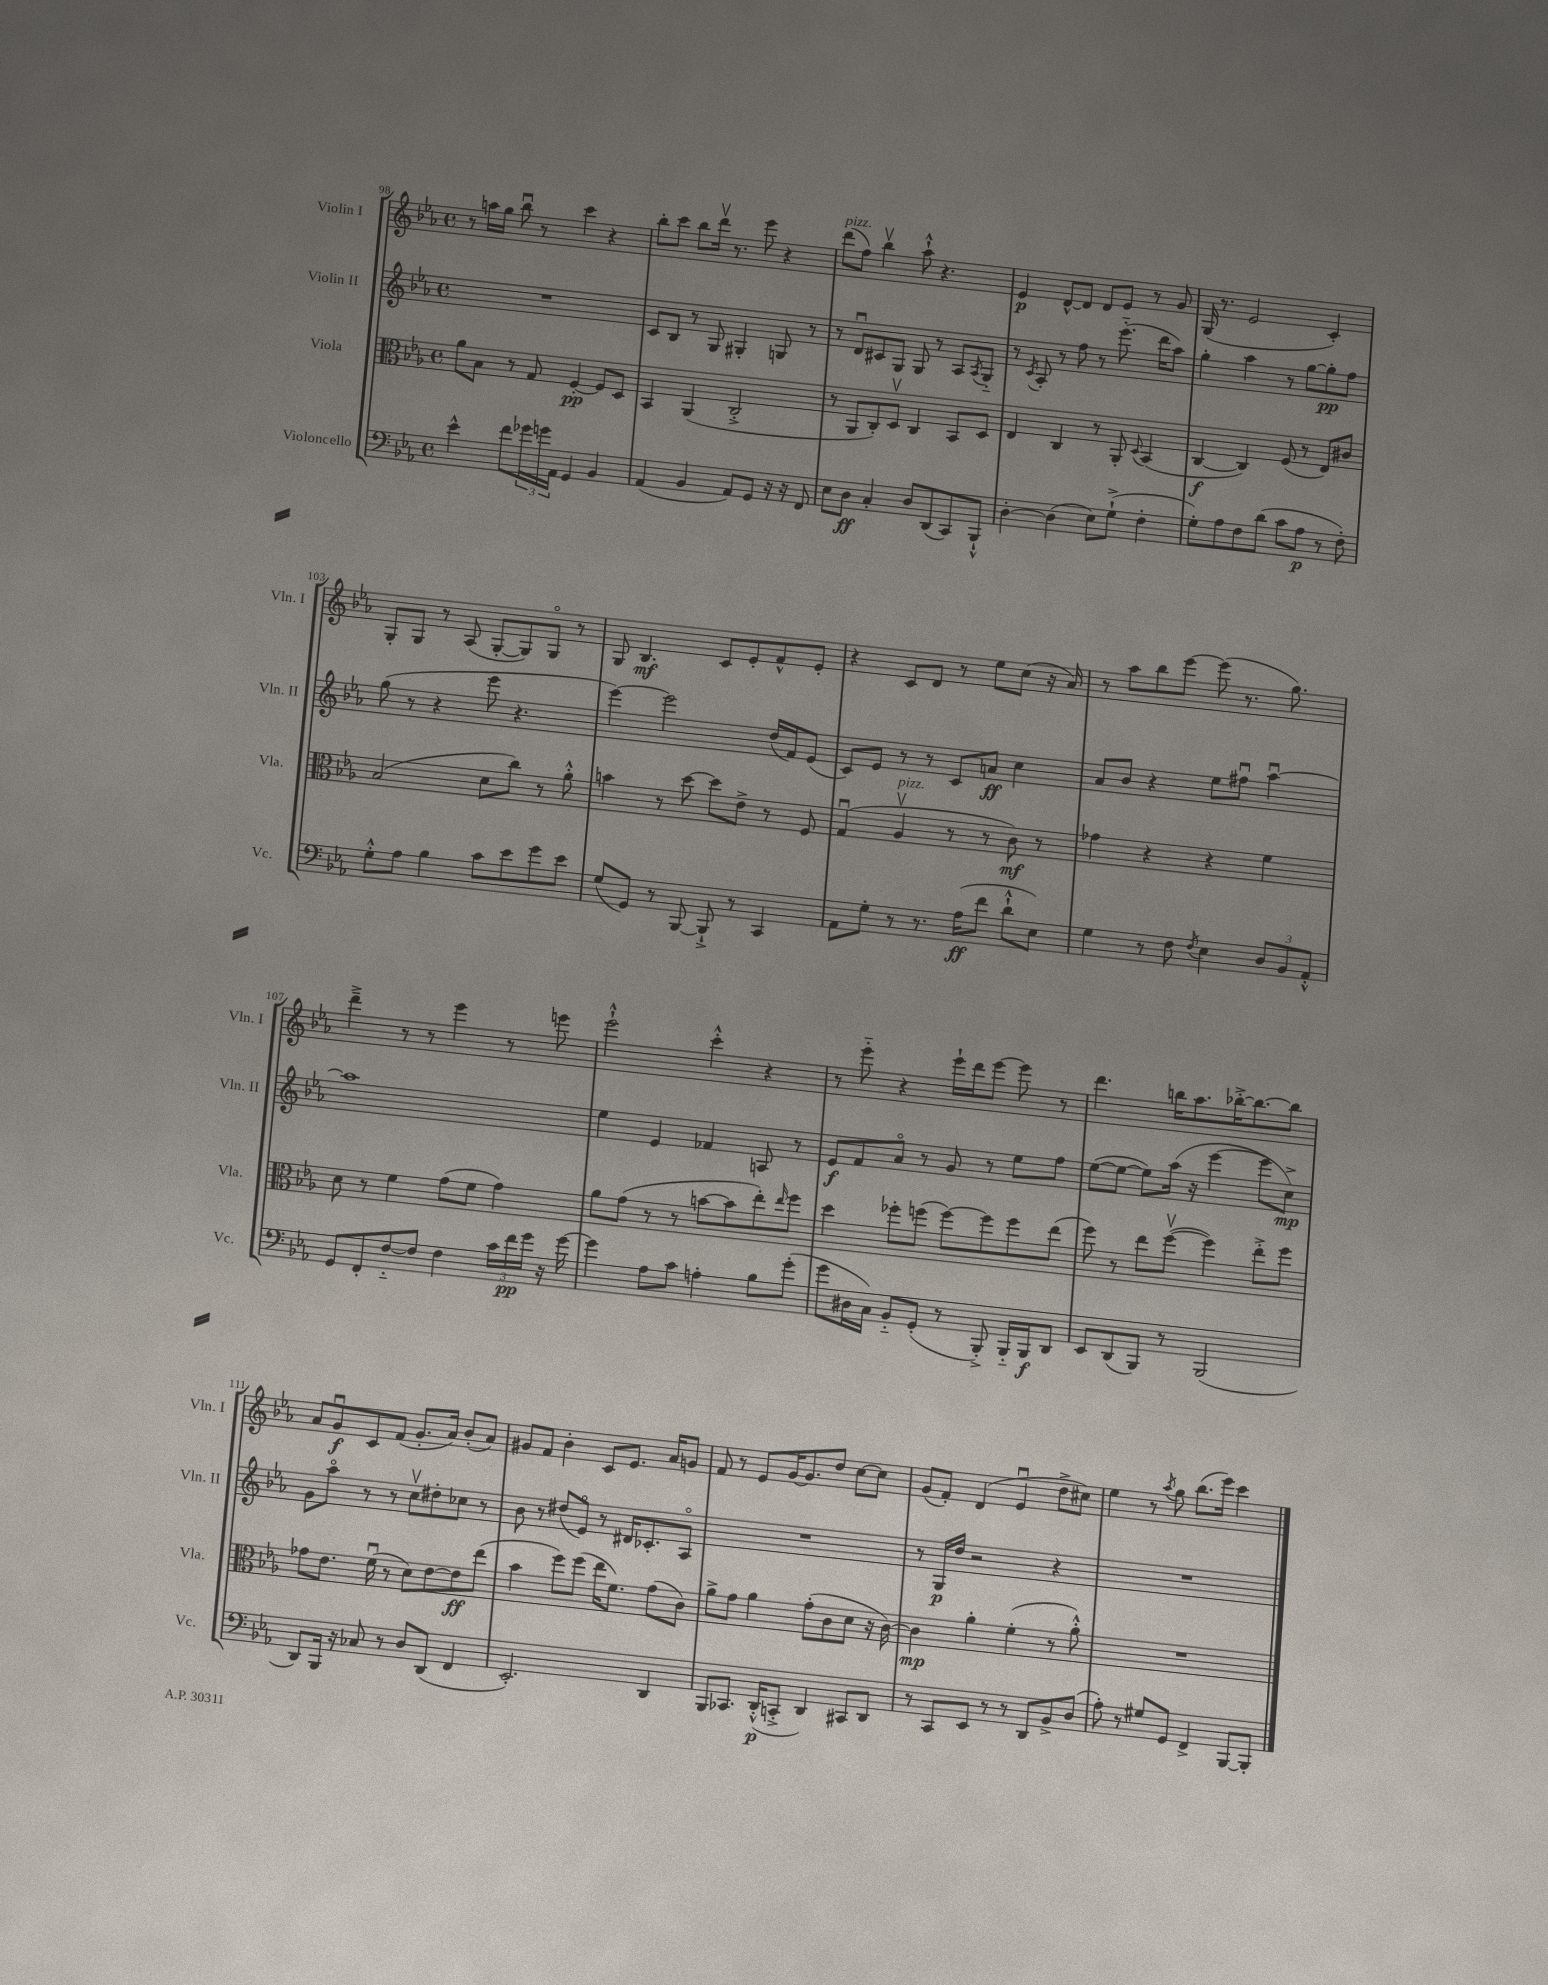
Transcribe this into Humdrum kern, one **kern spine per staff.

**kern	**kern	**kern	**kern
*staff4	*staff3	*staff2	*staff1
*clefF4	*clefC3	*clefG2	*clefG2
*k[b-e-a-]	*k[b-e-a-]	*k[b-e-a-]	*k[b-e-a-]
*M4/4	*M4/4	*M4/4	*M4/4
*met(c)	*met(c)	*met(c)	*met(c)
4e-^^\	8a-\L	1r	8r
.	8B-\J	.	16aa\LL
.	.	.	16gg\JJ
8f\L	8r	.	8bb-u\
24g-\L	8G/	.	8r
24g\	.	.	.
24AA-\JJ	.	.	.
4GG/	[4F'/	.	4ccc\
4BB-/	8F/]L	.	4r
.	8D/J	.	.
=	=	=	=
(4AA-/	4BB-/	8c/L	8bb-'\L
.	.	8B-/J	8ccc\J
4BB-/	(4AA-/	8r	8bb-\L
.	.	8G/	16dddv\Jk
.	.	.	8.r
8AA-/L)	2C'^/	4G#'/	.
8GG/J	.	.	8eee-\
16r	.	8G/	4r
16r	.	.	.
8FF/	.	8r	.
=	=	=	=
8E-\L	8r	8r	(8ddd\L
8D\J	8AA-/L	8du/L	8ff\J)
4C'/	8C'/)	8c#/	4bb-v\
.	8Dv/J	8G/J	.
8D/L	4C/	8G/	8aa-`^^\
(8DD/	.	8r	4.r
8CC/)	8BB-/L	8A-/L	.
.	.	8qA-/	.
8BBB-`^^/J	8D/J	8G'~/J	.
=	=	=	=
[4D'\	4E-/	8r	4e-/
.	.	8qc/	.
.	.	8A-'/	.
(4D\]	4C/	8r	[8d^^/L
.	.	8ff\	8d/]J
8E-\L)	8r	8r	8d/L
(8G`^\J	8AA-'/	(8.eee-'~\	8e-/J
.	8qqD/	.	.
4F'\	(4BB-/	.	8r
.	.	16ddd\LK	.
.	.	8aa-\J)	8g/
=	=	=	=
8G'\L)	[4C/	4gg'\	(16G/
.	.	.	8.r
8A-\	.	.	.
8F\	4C/])	4aa-\	2e-/
(8d\J	.	.	.
8c\L	(8F/	8r	.
8A-\J	8r	[8gg\L	.
8r	8E-/L)	8gg'\]	4c'/)
8F'\)	8c#/J	8ff\J	.
=	=	=	=
8G'^^\L	(2B-/	(8gg\	8G'/L
8A-\J	.	8r	8G/J
4B-\	.	4r	8r
.	.	.	(8A-/
8c\L	8d\L	8eee-\	[8G'/L
8e-\	8cc\J)	4.r	8G/])
8g\	8r	.	8Go/J
8e-\J	8a-'^^\	.	8r
=	=	=	=
(8G/L	4b\	[4eee-\)	8G/
8GG/J)	.	.	4.B-/
8r	8r	2eee-\]	.
[8BBB-/	[8dd\	.	.
8BBB-`^/]	8dd\]L	.	8c/L
8r	8e-^\J	.	8e-'/
4CC/	8r	(16dd/LL	8f^^/
.	.	16f/J)	.
.	8F/	(8e-/J	8e-'/J
=	=	=	=
8AA-\L	(4Gu/	8c/L)	4r
8G'\J	.	8e-/J	.
8r	4A-v/	8r	8c/L
8.r	.	8r	8d/J
.	8r	8c/L	8r
(16A-\LK	.	.	.
8f\J	8r	8a/J	8ee-\L
8d`^^\L	8c\)	4cc\	(8cc\J
8E-\J)	8r	.	16r
.	.	.	16a-/)
=	=	=	=
4G\	4g-\	8a-/L	8r
.	.	8b-/J	8aa-\L
8r	4r	4r	8bb-\
8F\	.	.	[8eee-\J
8qF/	.	.	.
4E-\	4r	8ee-\L	(8eee-\]
.	.	8ff#u\J	8.r
12D/L	4f\	[4aa-u\	.
.	.	.	8.gg\)
12BB-/	.	.	.
12AA-'^^/J	.	.	.
=	=	=	=
8GG/L	8d\	1aa-]	4ddd~^\
8FF'/	8r	.	.
[8F'~/	4f\	.	8r
8F/]J	.	.	8r
4F\	(8g\L	.	4eee-\
.	8f\J	.	.
24c\LL	4g\)	.	8r
24f\	.	.	.
24g\JJ	.	.	.
16r	.	.	8eee\
[16g\	.	.	.
=	=	=	=
4g\]	8a-\L	4ee-\	2eee-`^^\
.	(8g\J	.	.
8A-\L	8r	4e-/	.
8c\J	8r	.	.
4A'\	[8b\L	4f-/	4ccc'^^\
.	8b\]	.	.
8B-\L	8ee-'\)	8A/	4r
.	16qqee-/	.	.
(8g'\J	8ff\J	8r	.
=	=	=	=
8g\L	4dd\	8e-/L	8r
16D#\L	.	8f/	8eee-'~\
16C\JJ)	.	.	.
8BB-'~/L	8ff-'\L	8a-o/J	4r
(8GG'/J	(8ff\J	8r	.
8r	[8ff\L)	8g/	16eee-`\LL
.	.	.	16ddd\J
8BBB-'^/)	8ff\]	8r	[8eee-\J
16BBB-'~/LL	8ff\	8ee-\L	8eee-\]
16BBB-/J	.	.	.
8DD/J	(8ee-\J	8ff\J	8r
=	=	=	=
8EE-/L	8ff\)	([8ee-\L	4.ddd\
(8DD/	8r	8ee-\_J	.
8BBB-/J)	8ee-\L	8ee-\]L)	.
8r	([8ffv\J	(16aa-\Jk	16bb\LK
.	.	16r	8.aa-\
(2BBB-/	4ff\])	[4eee-\	.
.	.	.	[16bb-'^\K
.	.	.	8.bb-\_
.	8ee-'^\L	8eee-\]L	.
.	8ff\J	8cc^\J)	8bb-\]J
=	=	=	=
8DD/L)	8g-\L	8g\L	8a-/L
16BBB-/Jk	8.e-\J	8aa-o\J	8gu/
16r	.	.	.
8C-/	.	8r	8c/
.	(16fu\	.	.
8r	8r	8r	(8f/J
8D/L	8d\L)	8ccv\L	8.g'/L
(8DD/J	[8e-\	8dd#'\	.
.	.	.	16a-/Jk)
4FF/	8e-\]	8cc-\J	(8b-'/L
.	(8ee-\J	8r	8a-/J)
=	=	=	=
2.EE-'/)	4b-\	8b-\	8g#/L
.	.	8r	8f/J
.	8ff\L)	(8dd#/L	4b-'\
.	(8ff\J	8e-o/J)	.
.	16ee-\LK	8r	8c/L
.	8.f\J)	.	.
.	.	16d#/LK	8.e-/J
.	.	8.c-'/	.
4DD/	(8g\L	.	.
.	.	.	16a-/LK
.	8c\J)	8A-o/J	8g/J
=	=	=	=
8BBB-/L	8a-^\L	1r	8f/
8.CC-/J	8g\J	.	8r
.	4a-\	.	8e-/L
(16DD'^^/LK	.	.	.
8CC'^/J	.	.	[16g/K
.	.	.	8.g/]
4DD/)	(8g'\L	.	.
.	8c\	.	8dd/J
8CC#/L	8d\J	.	[8cc\L
8DD/J	16r	.	8cc\]J
.	[16c\)	.	.
=	=	=	=
8r	4c\]	8r	(8g/L
8CC/L	.	16G/LL	8f'/J)
.	.	16dd/JJ	.
8EE-/J	4a-'\	2r	(4d/
8r	.	.	.
8r	(4f'\	.	4e-u/
8DD/L	.	.	.
8BB-^/	8r	4r	8dd^\L
(8D/J	8a-'^^\)	.	8cc#\J)
=	=	=	=
8A-'\)	1r	1r	4ee-\
8r	.	.	.
8G#/L	.	.	8r
.	.	.	8qaa-/
8GG/J	.	.	8gg\
4FF^/	.	.	(8.bb-\L
.	.	.	16eee-\Jk)
[8BBB-/L	.	.	4ccc\
8BBB-'/]J	.	.	.
==	==	==	==
*-	*-	*-	*-
